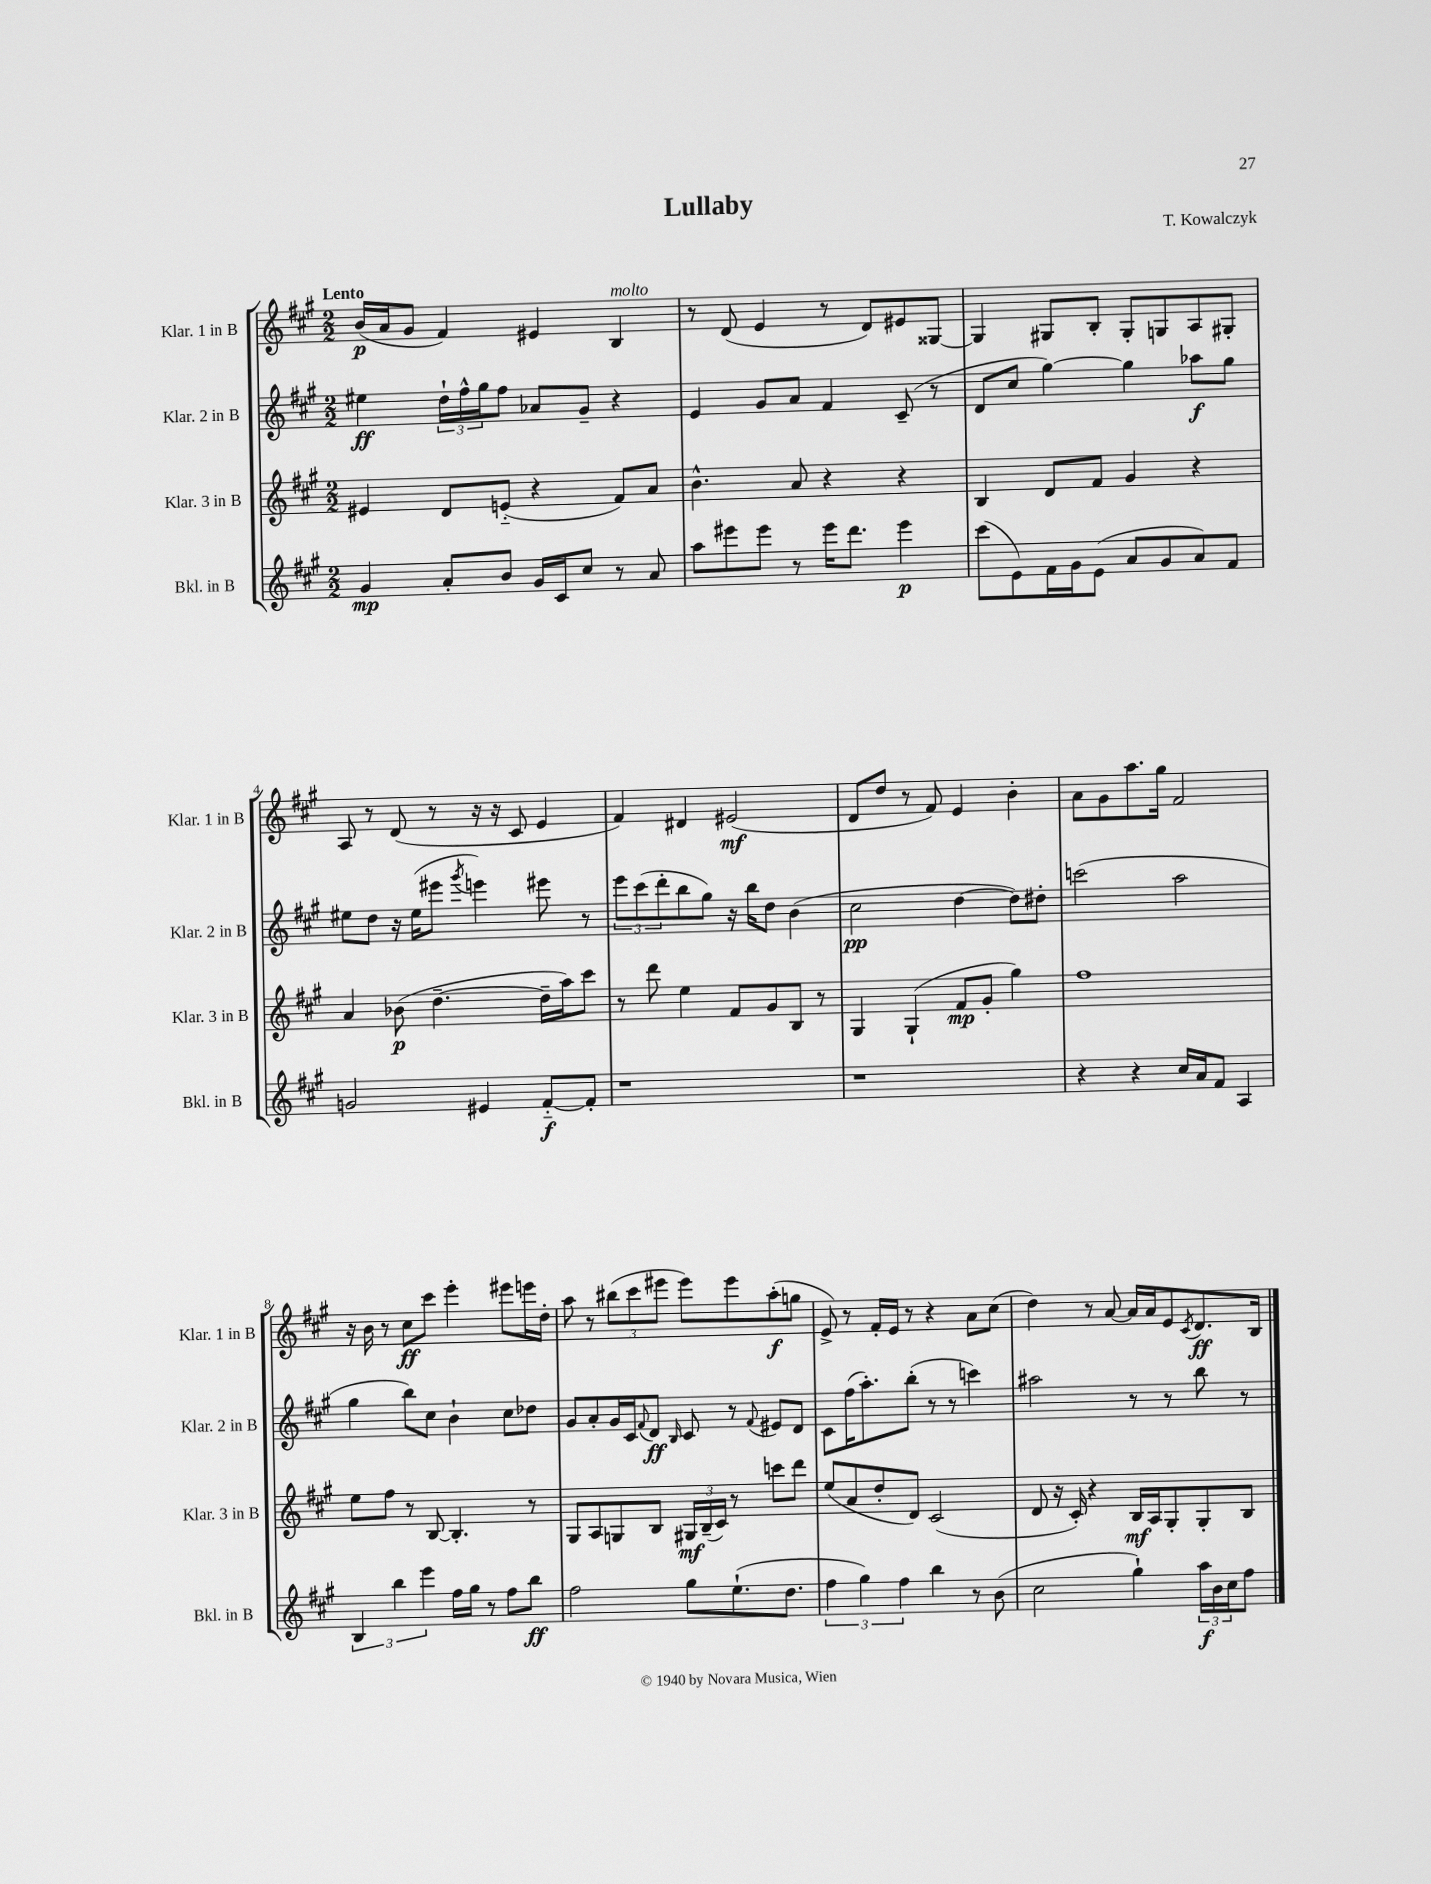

**kern	**dynam	**kern	**dynam	**kern	**dynam	**kern	**dynam
*part4	*part4	*part3	*part3	*part2	*part2	*part1	*part1
*staff4	*staff4	*staff3	*staff3	*staff2	*staff2	*staff1	*staff1
*I"Bkl. in B	*	*I"Klar. 3 in B	*	*I"Klar. 2 in B	*	*I"Klar. 1 in B	*
*I'Bkl. in B	*	*I'Klar. 3 in B	*	*I'Klar. 2 in B	*	*I'Klar. 1 in B	*
*clefG2	*	*clefG2	*	*clefG2	*	*clefG2	*
*k[f#c#g#]	*	*k[f#c#g#]	*	*k[f#c#g#]	*	*k[f#c#g#]	*
*M2/2	*	*M2/2	*	*M2/2	*	*M2/2	*
=1	=1	=1	=1	=1	=1	=1	=1
!	!	!	!	!	!	!LO:TX:a:B:t=Lento	!
4g#/	mp	4e#X/	.	4ee#X\	ff	(16b/LL	p
.	.	.	.	.	.	16a/J	.
.	.	.	.	.	.	8g#/J	.
8a'/L	.	8d/L	.	24dd`\LL	.	4f#/)	.
.	.	.	.	24ff#^^\	.	.	.
.	.	.	.	24gg#\J	.	.	.
8b/J	.	(8en/J	.	8ff#\J	.	.	.
16g#/LL	.	4r	.	8a-X/L	.	4e#X/	.
16c#/J	.	.	.	.	.	.	.
8cc#/J	.	.	.	8g#~/J	.	.	.
!	!	!	!	!	!	!LO:TX:a:i:t=molto	!
8r	.	8f#/L)	.	4r	.	4B/	.
8a/	.	8a/J	.	.	.	.	.
=2	=2	=2	=2	=2	=2	=2	=2
8aa\L	.	4.b^^\	.	4e/	.	8r	.
8eee#X\	.	.	.	.	.	(8d/	.
8eee#\J	.	.	.	8g#/L	.	4e/	.
8r	.	8a/	.	8a/J	.	.	.
16eee#\KL	.	4r	.	4f#/	.	8r	.
8.ddd\J	.	.	.	.	.	.	.
.	.	.	.	.	.	8d/L)	.
4eee#\	p	4r	.	(8c#~/	.	8e#X/	.
.	.	.	.	8r	.	[8G##X/J	.
=3	=3	=3	=3	=3	=3	=3	=3
(8ccc#\L	.	4B/	.	8d/L	.	4G##/]	.
8e\)	.	.	.	8cc#/J	.	.	.
16f#\L	.	8d/L	.	[4gg#\)	.	8G#X/L	.
16g#\J	.	.	.	.	.	.	.
(8e\J	.	8f#/J	.	.	.	8B'/J	.
8a/L	.	4g#/	.	4gg#\]	.	8G#'/L	.
8g#/	.	.	.	.	.	8Gn/	.
8a/)	.	4r	.	8aa-X\L	f	8A/	.
8f#/J	.	.	.	8gg#\J	.	8G#X'/J	.
!!LO:LB:g=z
=4	=4	=4	=4	=4	=4	=4	=4
2gn/	.	4a/	.	8ee#X\L	.	8A/	.
.	.	.	.	8dd\J	.	8r	.
.	.	(8b-X\	p	16r	.	(8d/	.
.	.	.	.	(16ee#\KL	.	.	.
.	.	[4.dd~\	.	8eee#X\J	.	8r	.
.	.	.	.	8qggg#/	.	.	.
4e#X/	.	.	.	4eeen\)	.	16r	.
.	.	.	.	.	.	16r	.
.	.	.	.	.	.	8c#/	.
[8f#/L	f	16dd~\LL]	.	8eee#X\	.	4e/	.
.	.	16aa\J)	.	.	.	.	.
8f#'/J]	.	8ccc#\J	.	8r	.	.	.
=5	=5	=5	=5	=5	=5	=5	=5
1r	.	8r	.	12eee\L	.	4f#/)	.
.	.	.	.	(12ccc#\	.	.	.
.	.	8ddd\	.	.	.	.	.
.	.	.	.	12ddd'\	.	.	.
.	.	4ee\	.	8bb\	.	4d#X/	.
.	.	.	.	8gg#\J)	.	.	.
.	.	8f#/L	.	16r	.	(2e#X/	mf
.	.	.	.	16bb\KL	.	.	.
.	.	8g#/	.	8dd\J	.	.	.
.	.	8B/J	.	(4b\	.	.	.
.	.	8r	.	.	.	.	.
=6	=6	=6	=6	=6	=6	=6	=6
1r	.	4G#/	.	2cc#\	pp	8d/L	.
.	.	.	.	.	.	8dd/J	.
.	.	(4G#`/	.	.	.	8r	.
.	.	.	.	.	.	8f#/)	.
.	.	8f#/L	mp	[4dd\	.	4e/	.
.	.	8g#'/J	.	.	.	.	.
.	.	4gg#\)	.	8dd\L])	.	4b'\	.
.	.	.	.	8dd#X'\J	.	.	.
=7	=7	=7	=7	=7	=7	=7	=7
4r	.	1ff#	.	(2cccn\	.	8a\L	.
.	.	.	.	.	.	8g#\	.
4r	.	.	.	.	.	8.aa\	.
.	.	.	.	.	.	16gg#\Jk	.
16cc#/LL	.	.	.	2aa\	.	2f#/	.
16a/J	.	.	.	.	.	.	.
8f#/J	.	.	.	.	.	.	.
4A/	.	.	.	.	.	.	.
!!LO:LB:g=z
=8	=8	=8	=8	=8	=8	=8	=8
6B/	.	8ee\L	.	4gg#\	.	16r	.
.	.	.	.	.	.	16b\	.
.	.	8ff#\J	.	.	.	8r	.
6bb\	.	.	.	.	.	.	.
.	.	8r	.	8bb\L)	.	8cc#\L	ff
6eee\	.	.	.	.	.	.	.
.	.	[8B/	.	8cc#\J	.	8ccc#\J	.
16ff#\LL	.	4.B'/]	.	4b`\	.	4eee'\	.
16gg#\JJ	.	.	.	.	.	.	.
8r	.	.	.	.	.	.	.
8ff#\L	.	.	.	8cc#\L	.	8eee#X\L	.
8bb\J	ff	8r	.	8dd-X\J	.	16eeen\L	.
.	.	.	.	.	.	16dd'\JJ	.
=9	=9	=9	=9	=9	=9	=9	=9
2ff#\	.	8G#/L	.	8g#/L	.	8aa\	.
.	.	8A/	.	8a'/	.	8r	.
.	.	8Gn/	.	16g#/L	.	(12bb#X\L	.
.	.	.	.	16c#/J	.	.	.
.	.	.	.	.	.	12ccc#\	.
.	.	.	.	8qqf#/	.	.	.
.	.	8B/J	.	8d/J	ff	.	.
.	.	.	.	.	.	12eee#X\J	.
.	.	.	.	16qqB/	.	.	.
8gg#\L	.	24G#X/LL	mf	8c#/	.	8eee#\L)	.
.	.	(24B~/	.	.	.	.	.
.	.	24c#/JJ)	.	.	.	.	.
(8.ee`\	.	8r	.	8r	.	8eee#\	.
.	.	.	.	8qqf#/	.	.	.
.	.	8cccn\L	.	8e#X/L	.	(8aa'\	f
8.dd\J	.	.	.	.	.	.	.
.	.	8ddd\J	.	8d/J	.	8ggn\J	.
=10	=10	=10	=10	=10	=10	=10	=10
6ff#\	.	(8ee/L	.	8c#\L	.	8e^/)	.
.	.	8a/	.	(16ff#\K	.	8r	.
6gg#\)	.	.	.	.	.	.	.
.	.	.	.	8.aa'\)	.	.	.
.	.	8dd'/	.	.	.	16f#'/LL	.
.	.	.	.	.	.	16e/JJ	.
6ff#\	.	.	.	.	.	.	.
.	.	8d/J)	.	(8bb'\J	.	8r	.
4bb\	.	(2c#/	.	8r	.	4r	.
.	.	.	.	8r	.	.	.
8r	.	.	.	4cccn\)	.	8a\L	.
(8b\	.	.	.	.	.	(8cc#\J	.
=11	=11	=11	=11	=11	=11	=11	=11
2cc#\	.	8d/	.	2aa#X\	.	4dd\)	.
.	.	16r	.	.	.	.	.
.	.	16c#'/)	.	.	.	.	.
.	.	4r	.	.	.	8r	.
.	.	.	.	.	.	[8a/	.
4gg#`\)	.	16B/LL	mf	8r	.	16a/LL]	.
.	.	16A/J	.	.	.	16a/J	.
.	.	8G#'/	.	8r	.	8e/	.
.	.	.	.	.	.	8qc#/	.
24aa\LL	f	8G#'/	.	8bb\	.	8.d/	ff
24b\	.	.	.	.	.	.	.
24cc#\J	.	.	.	.	.	.	.
8ff#\J	.	8B/J	.	8r	.	.	.
.	.	.	.	.	.	16B/Jk	.
==	==	==	==	==	==	==	==
*-	*-	*-	*-	*-	*-	*-	*-
